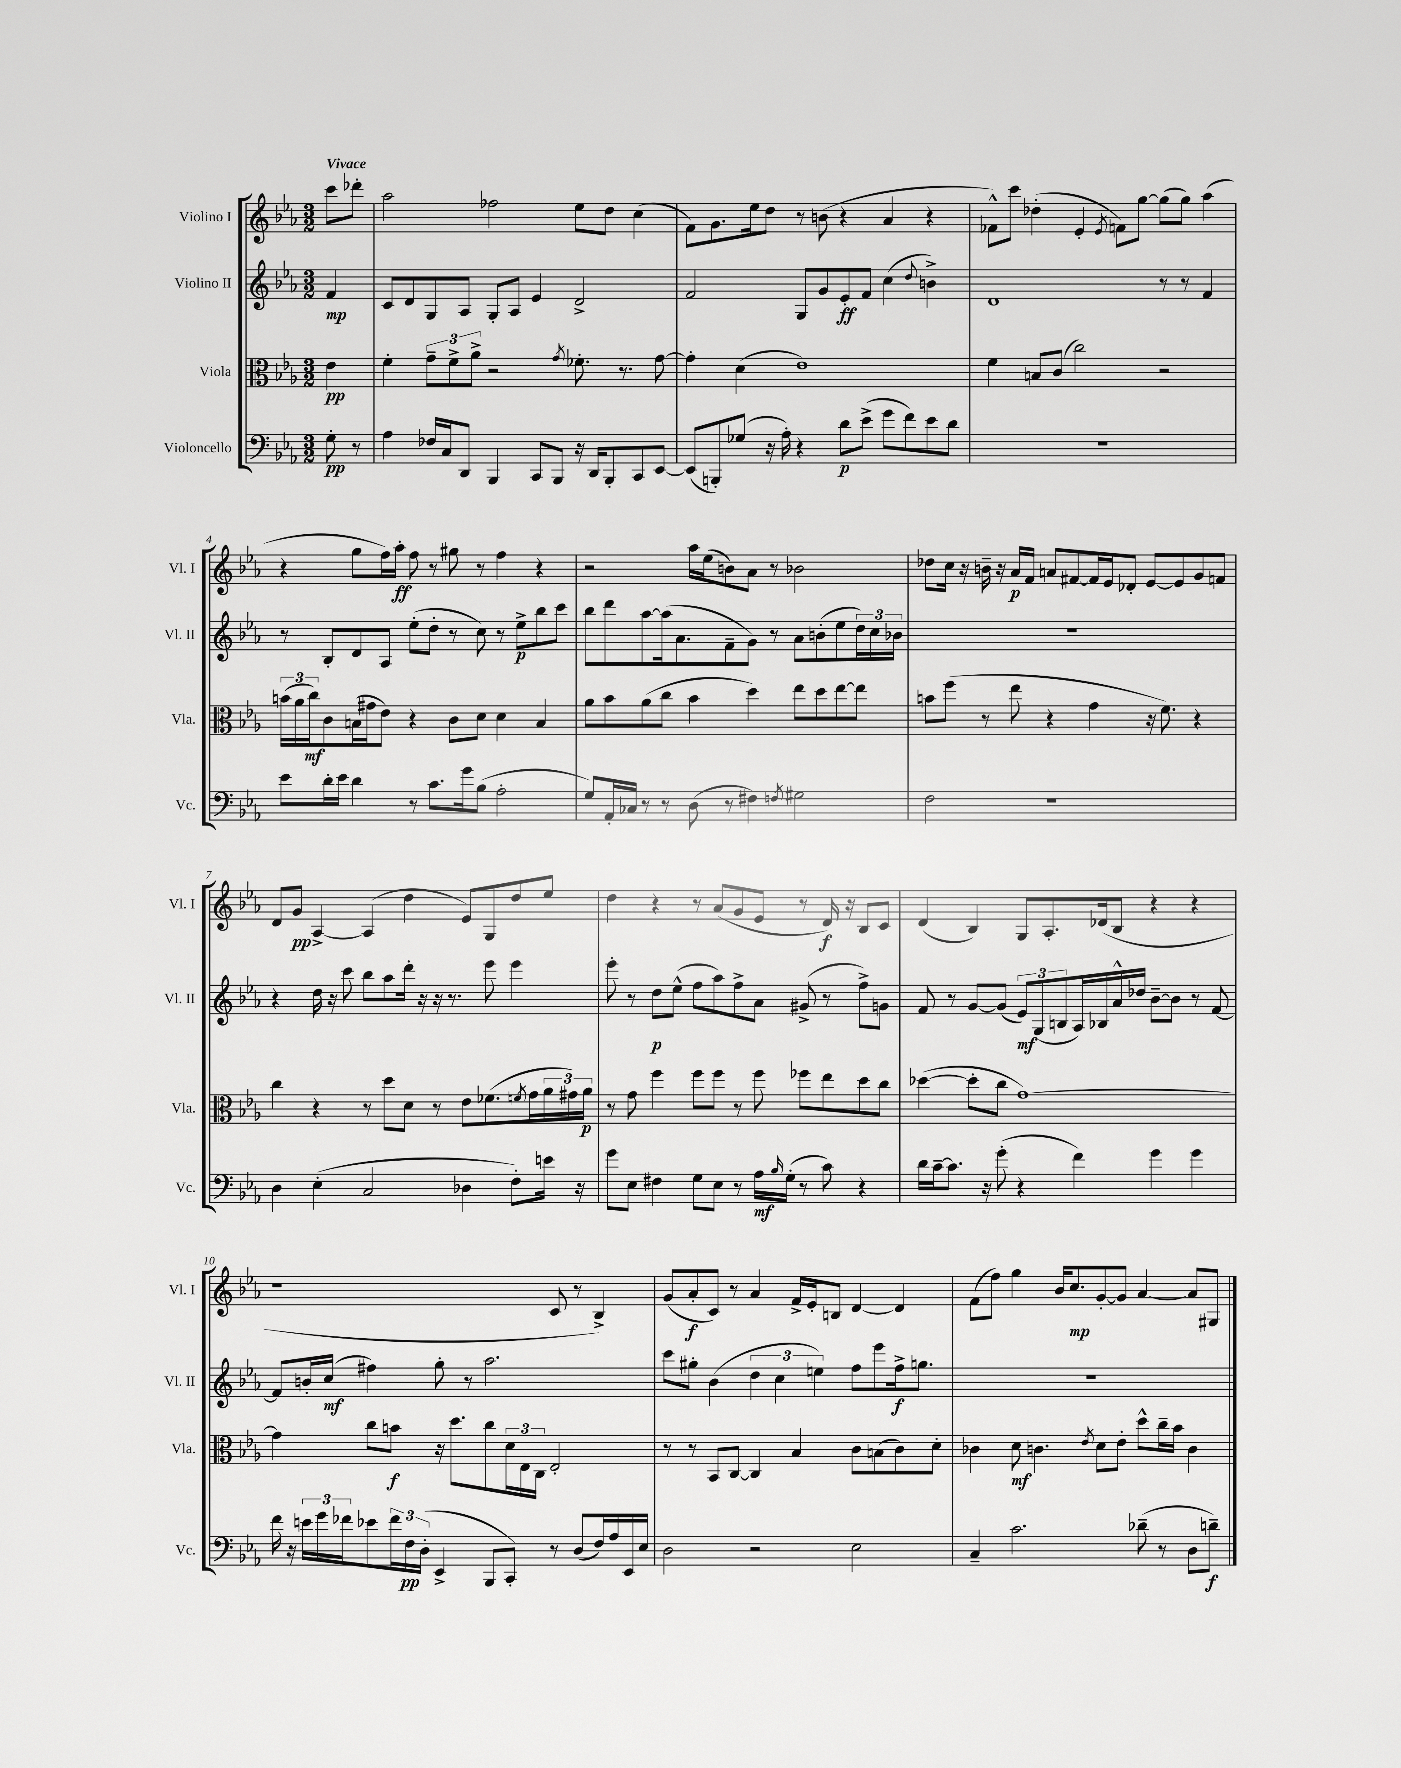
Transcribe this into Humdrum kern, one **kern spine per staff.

**kern	**kern	**kern	**kern
*staff4	*staff3	*staff2	*staff1
*clefF4	*clefC3	*clefG2	*clefG2
*k[b-e-a-]	*k[b-e-a-]	*k[b-e-a-]	*k[b-e-a-]
*M3/2	*M3/2	*M3/2	*M3/2
8G'	4e-	4f	8ccc
8r	.	.	8ddd-'
=	=	=	=
4A-	4f'	8c	2aa-
.	.	8d	.
16F-	12g~	8G	.
16C	.	.	.
.	12f^	.	.
8DD	.	8A-	.
.	12a-^	.	.
4BBB-	2r	8G'	2ff-
.	.	8A-	.
8CC	.	4e-	.
8BBB-	.	.	.
.	8qg	.	.
16r	8.f-'	2d^	8ee-
16DD	.	.	.
8BBB-'	.	.	8dd
.	8.r	.	.
8CC	.	.	(4cc
[8EE-	[8g	.	.
=	=	=	=
(8EE-]	4g']	2f	8f)
8BBB')	.	.	8.g
(8G-	(4d	.	.
.	.	.	16ee-
16r	.	.	8dd
16A-')	.	.	.
4r	1e-)	8G	8r
.	.	8g	(8b
8d	.	8e-'	4r
(8e-^	.	8f	.
8g	.	(4cc	4a-
8f)	.	.	.
.	.	8qqdd	.
8e-	.	4b^)	4r
8d	.	.	.
=	=	=	=
1.r	4f	1d	8f-^^)
.	.	.	8ccc
.	8B	.	(4dd-'
.	(8c	.	.
.	2cc)	.	4e-'
.	.	.	8qe-
.	.	.	8f)
.	.	.	[8gg
.	2r	8r	(8gg]
.	.	8r	8gg)
.	.	4f	(4aa-
=	=	=	=
8e-	(24b	8r	4r
.	24a-	.	.
.	24cc)	.	.
16d'	8c	8B-'	.
16e-	.	.	.
4d	(16B	8d	8gg
.	16g#	.	.
.	8e-)	8A-	16ff)
.	.	.	16aa-'
8r	4r	(8ee-'	8ff
8.c	.	8dd'	8r
.	8c	8r	8gg#
16g	.	.	.
(8B-	8d	8cc)	8r
2A-'	4d	8r	4ff
.	.	8ee-^	.
.	4B	8bb-	4r
.	.	8ccc	.
=	=	=	=
8G)	8a-	8bb-	2r
16AA-'	8b-	8ddd	.
16C-	.	.	.
8r	(8a-	[8aa-	.
8r	8cc	(16aa-]	.
.	.	8.a-	.
(8D	4b-	.	16aa-
.	.	.	(16ee-
8r	.	8f~	8b)
4F#)	4dd)	8g)	8a-
.	.	8r	8r
8qF	.	.	.
2G#	8ee-	8a-	2b-
.	8dd	(8b'	.
.	[8ee-	8ee-	.
.	8ee-]	24dd)	.
.	.	24cc	.
.	.	24b-	.
=	=	=	=
2F	8b	1.r	8dd-
.	(8ff	.	16cc
.	.	.	16r
.	8r	.	16b~
.	.	.	16r
.	8ee-	.	16a-
.	.	.	16f
1r	4r	.	8a
.	.	.	[8f#
.	4g	.	16f#]
.	.	.	16e-
.	.	.	8d-'
.	16r	.	[8e-
.	8.f)	.	.
.	.	.	8e-]
.	4r	.	8g
.	.	.	8f
=	=	=	=
4D	4cc	4r	8d
.	.	.	8g
(4E-'	4r	16dd	[4A-^
.	.	16r	.
.	.	8ccc	.
2C	8r	8bb-	(4A-]
.	8dd	8aa-	.
.	8d	16ddd'	4dd
.	.	16r	.
.	8r	16r	.
.	.	8.r	.
4D-	8e-	.	8e-)
.	(8.f-	8eee-	8G
8F')	.	4eee-	8dd
.	8qf	.	.
.	16g	.	.
16e	24a-	.	8ee-
.	24g#)	.	.
16r	.	.	.
.	24a-	.	.
=	=	=	=
8g	8r	8eee-'	4dd
8E-	8g	8r	.
4F#	4ff	8dd	4r
.	.	(8ee-^^	.
8G	8ff	8ff	8r
8E-	8ff	8aa-)	(8a-
8r	8r	8ff^	8g
16A-	8ff	8a-	8e-
16qqB-	.	.	.
(16G'	.	.	.
8r	8ff-	(8g#^	8r
8c)	8ee-	8r	16d)
.	.	.	16r
4r	8dd	8ff^)	8B-
.	8cc	8g	8c
=	=	=	=
16d	([4dd-	8f	(4d
[16c~	.	.	.
8.c]	.	8r	.
.	8dd-']	[8g	4B-)
16r	.	.	.
(8g'	8cc	(8g]	.
4r	[1g)	12e-)	8G
.	.	(12G	.
.	.	.	8.A-'
.	.	12B	.
4f)	.	16A-)	.
.	.	16B-	(16d-
.	.	16a-^^	8B-
.	.	16dd-	.
4g	.	[8b-~	4r
.	.	8b-]	.
4g	.	8r	4r
.	.	[8f	.
=	=	=	=
16f	4g]	8f]	1r
16r	.	.	.
24e	.	16b'	.
24g	.	.	.
.	.	(16cc	.
24f-	.	.	.
8e-	8cc	4ff#)	.
24f-	8b	.	.
24F	.	.	.
(24D'	.	.	.
4EE-^	16r	8gg'	.
.	8.dd	.	.
.	.	8r	.
8BBB-	8cc	2.aa-	.
8CC')	24d	.	.
.	24E-	.	.
.	24C	.	.
8r	2E-'	.	8c
(8D	.	.	8r
16F)	.	.	4B-^)
16A-	.	.	.
16EE-	.	.	.
16E-	.	.	.
=	=	=	=
2D	8r	8ccc	(8g
.	8r	8gg#'	8a-'
.	8BB-	(4b-	8c)
.	[8C	.	8r
2r	4C]	6dd	4a-
.	.	6cc	.
.	4B-	.	16f^
.	.	.	16e-'
.	.	6ee)	.
.	.	.	8B
2E-	8c	8ff	[4d
.	(8B	8eee-	.
.	8c)	16ff^	4d]
.	.	8.gg	.
.	8d'	.	.
=	=	=	=
4C~	4c-	1.r	(8f
.	.	.	8ff)
2.c	8d	.	4gg
.	4.c	.	.
.	.	.	16b-
.	.	.	8.cc
.	8qe-	.	.
.	8d	.	[8g'
.	8e-'	.	8g]
(8d-~	8dd^^	.	[4a-
8r	16cc~	.	.
.	16b-	.	.
8D	4c	.	8a-]
8d~)	.	.	8G#
==	==	==	==
*-	*-	*-	*-
